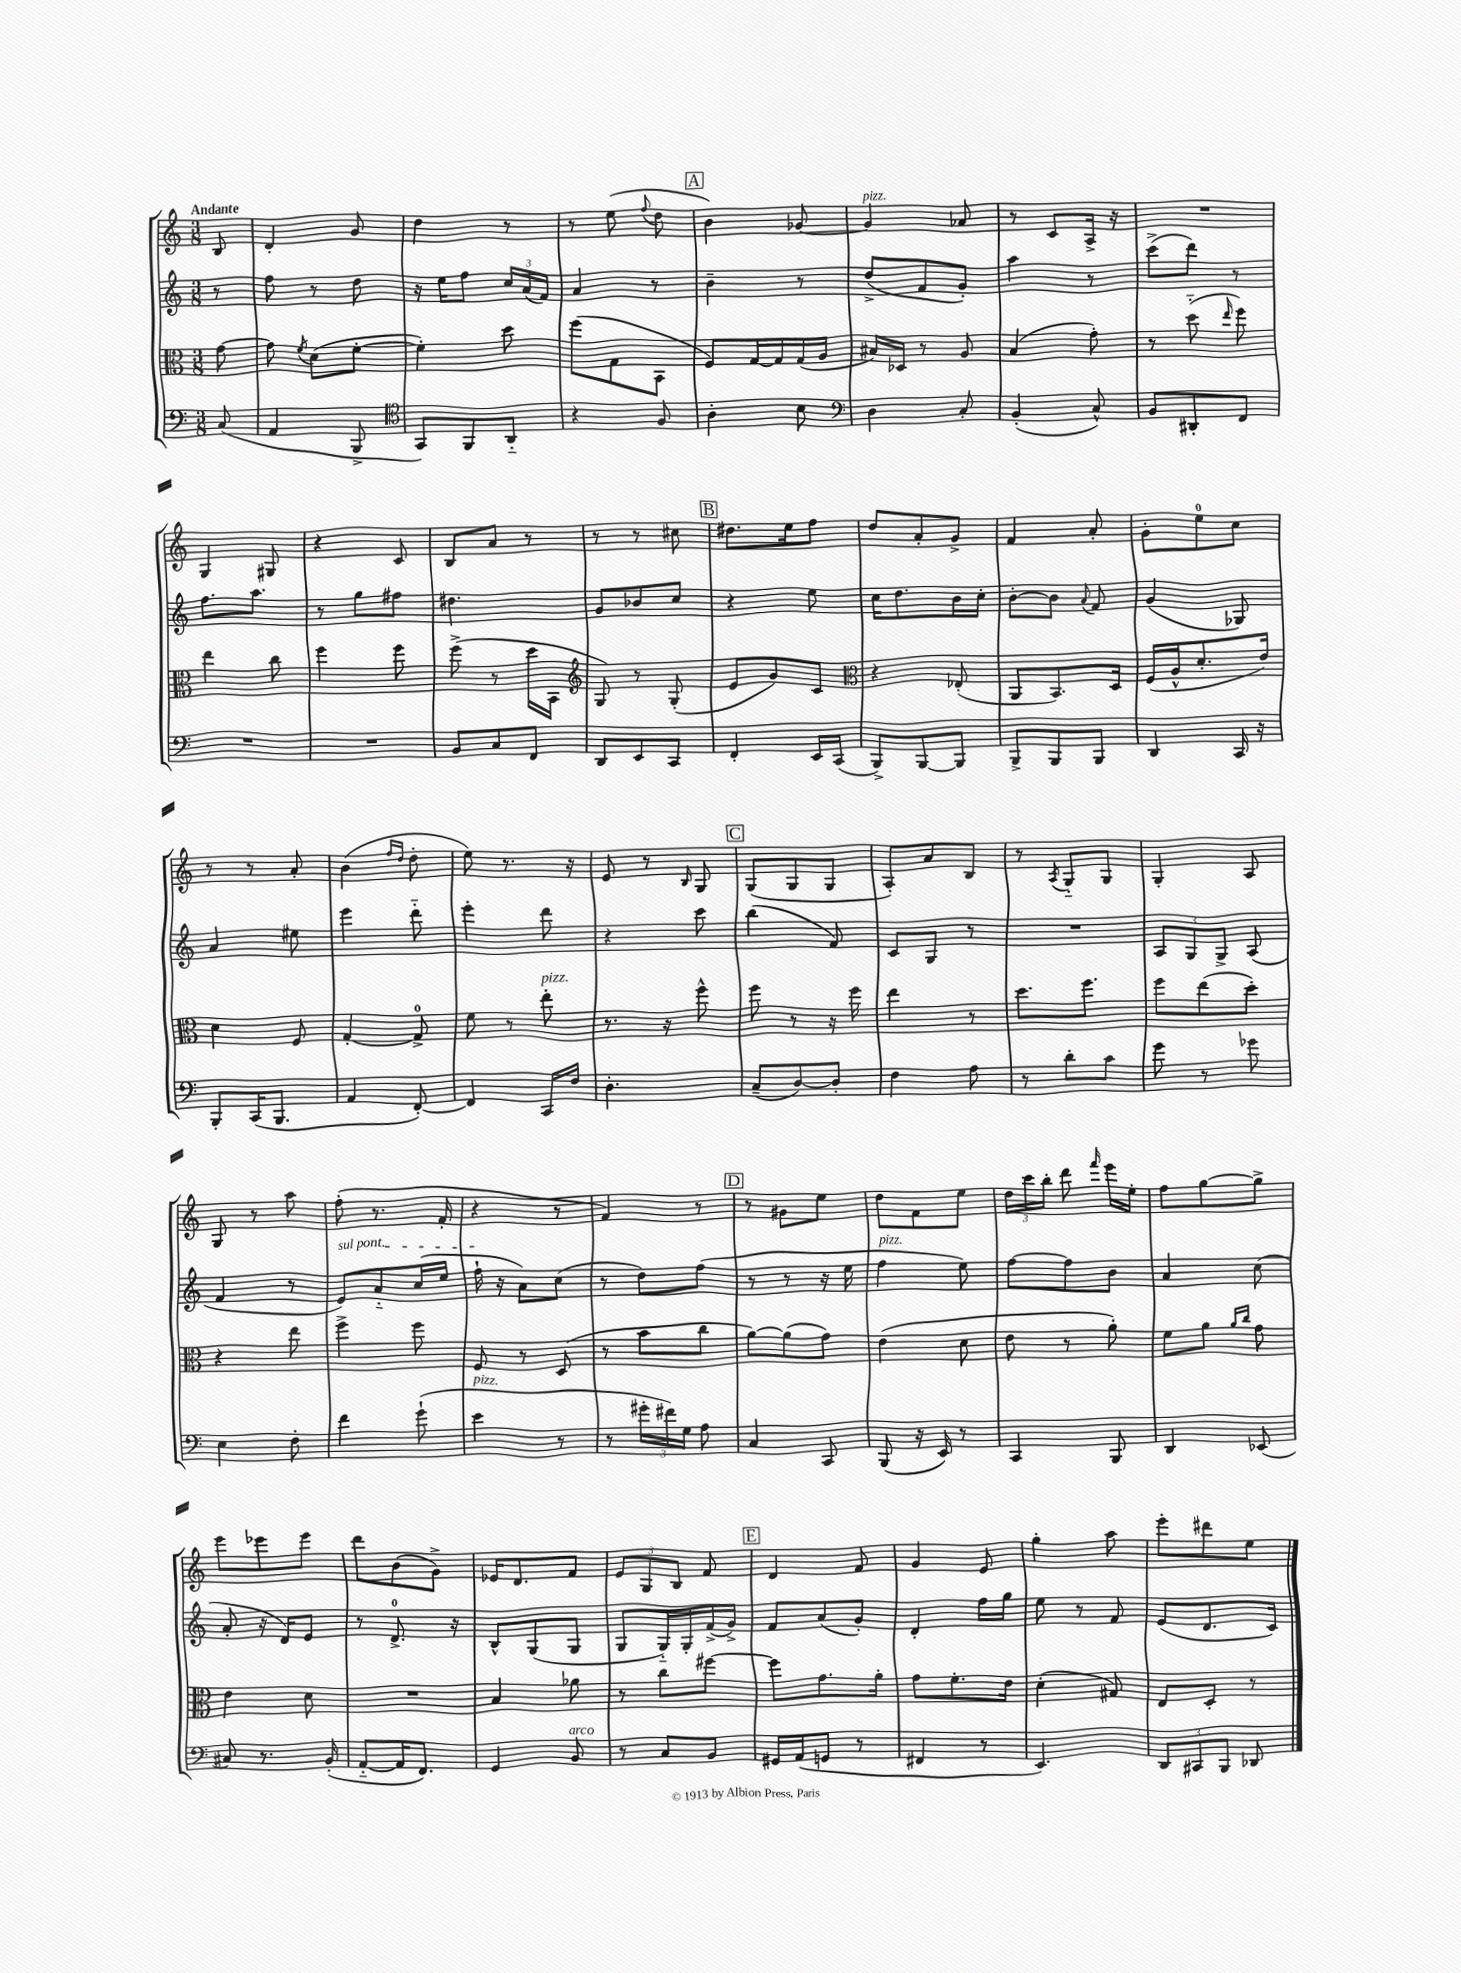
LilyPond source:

<<
\new StaffGroup <<
\new Staff = "s0" {
    \clef treble \key c \major \numericTimeSignature \time 3/8 \partial 8 \tempo "Andante"
    \autoBeamOff b8 |
    d'4-. g'8 |
    d''4 r8 |
    r8 e''8( \appoggiatura { f''8 } d''8 |
    \mark \markup { \box "A" } b'4) ges'8~ |
    ges'4^\markup { \italic "pizz." } aes'8 |
    r8 c'8[ a16]-> r16 |
    R4. |
    g4 gis8 |
    r4 c'8 |
    b8[ a'8] r8 |
    r8 r8 cis''8 |
    \mark \markup { \box "B" } dis''8.[ e''16 f''8] |
    d''8[ a'8-. g'8]-> |
    f'4 a'8-. |
    g'8[-. e''8-0 c''8] |
    r8 r8 a'8-. |
    b'4( \grace { f''16[ d''16] } d''8-. |
    e''8) r8. r16 |
    e'8 r8 \grace { b16 } g8 |
    \mark \markup { \box "C" } g8[( g8 g8] |
    a8[-.) a'8 b8] |
    r8 \acciaccatura { a8 } g8[-_ g8] |
    g4-. a8 |
    g8 r8 a''8 |
    f''8-.( r8. f'16-. |
    r4 r8 |
    f'4) r8 |
    \mark \markup { \box "D" } r8 gis'8[ e''8] |
    d''8[ f'8 e''8] |
    \tuplet 3/2 { d''16[ c'''16 b''16]-. } d'''8 \grace { f'''16 } e'''16[ e''16]-. |
    f''8[ g''8~ g''8]-> |
    e'''8[ ees'''8 ees'''8] |
    d'''8[ b'8( g'8]->) |
    ees'16[ d'8. f'8] |
    \tuplet 3/2 { e'8[ g8 b8] } f'8 |
    \mark \markup { \box "E" } d'4 f'8 |
    g'4 e'8 |
    g''4-. a''8 |
    e'''8[-. dis'''8 e''8] \bar "|." |
}
\new Staff = "s1" {
    \clef treble \key c \major \numericTimeSignature \time 3/8 \partial 8
    \autoBeamOff r8 |
    f''8 r8 d''8 |
    r16 e''16[ f''8] \tuplet 3/2 { c''16[ a'16( f'16]) } |
    a'4 r8 |
    \mark \markup { \box "A" } b'4-- r8 |
    d''8[->( f'8 g'8]-.) |
    a''4 r8 |
    c'''8[->( d'''8]) r8 |
    f''8.[ a''8.] |
    r8 g''8[ fis''8] |
    dis''4. |
    g'8[ bes'8 c''8] |
    \mark \markup { \box "B" } r4 e''8 |
    c''16[ d''8. b'16 c''16]-. |
    b'8[~-. b'8] \appoggiatura { a'8 } f'8 |
    g'4( ges8) |
    a'4 eis''8 |
    e'''4 d'''8-_ |
    e'''4-. d'''8 |
    r4 c'''8 |
    \mark \markup { \box "C" } b''4( f'8) |
    c'8[ g8] r8 |
    R4. |
    \tuplet 3/2 { a8[ g8 g8]-> } a8( |
    f'4 r8 |
    \once \override TextSpanner.bound-details.left.text = \markup { \italic "sul pont." } e'8[\startTextSpan) a'8-_ c''16( e''16] |
    f''16-!\stopTextSpan r16 a'8[) c''8]( |
    r8 d''8[) f''8]( |
    \mark \markup { \box "D" } r8 r8 r16 e''16 |
    f''4^\markup { \italic "pizz." } e''8) |
    f''8[~ f''8 b'8] |
    a'4 c''8( |
    a'8-. r16 d'16[) e'8] |
    r8 d'8.-0-> r16 |
    b8[-^ g8( g8] |
    g8[ g16-_) g16-. f'16->( g'16]->) |
    \mark \markup { \box "E" } f'8[ a'8( g'8]-.) |
    d'4-. f''16[ g''16] |
    e''8 r8 f'8 |
    e'8[( d'8. c'16]) \bar "|." |
}
\new Staff = "s2" {
    \clef alto \key c \major \numericTimeSignature \time 3/8 \partial 8
    \autoBeamOff g'8~ |
    g'8 \acciaccatura { f'8 } d'8[( f'8]~-. |
    f'4-.) d''8 |
    f''8[( g8 b,8] |
    \mark \markup { \box "A" } f8[) g16~ g16 g16( a16] |
    bis16[) des16] r8 a8 |
    b4( g'8-.) |
    r8 d''8-_( \grace { e''16 } f''8) |
    e''4 c''8 |
    f''4 f''8 |
    f''8->( r8 d''16[ b,16] |
    \clef treble g8) r8 g8-.( |
    \mark \markup { \box "B" } e'8[ g'8) c'8] |
    \clef alto r4 ees8-.( |
    a,8[ b,8.) d16] |
    f16[( a16-^ d'8.-. e'16]) |
    d'4 f8 |
    g4~-. g8-0-> |
    f'8 r8 e''8-.^\markup { \italic "pizz." } |
    r8. r16 f''8-^ |
    \mark \markup { \box "C" } f''8 r8 r16 f''16 |
    e''4 r8 |
    d''8.[ f''8.] |
    f''8[ e''8( d''8]-.) |
    r4 e''8 |
    f''4-> f''8 |
    f8 r8 d8( |
    r8 b'8[ c''8] |
    \mark \markup { \box "D" } a'8[~) a'8( g'8]) |
    e'4( d'8 |
    e'8 r8 a'8-.) |
    f'8[ a'8] \grace { a'16[ c''16] } g'8 |
    e'4 d'8 |
    R4. |
    b4 aes'8 |
    r8 c''8[ fis''8]~ |
    \mark \markup { \box "E" } fis''8[ g'8. a'16]-. |
    g'8[ f'8.-. e'16] |
    d'4-.( gis8) |
    e8[ d8]-. r8 \bar "|." |
}
\new Staff = "s3" {
    \clef bass \key c \major \numericTimeSignature \time 3/8 \partial 8
    \autoBeamOff c8( |
    a,4 b,,8-> |
    \clef tenor g,8[) f,8 a,8]-_ |
    r4 f8 |
    \mark \markup { \box "A" } a4-. b8 |
    \clef bass d4 c8-. |
    b,4-.( c8-^) |
    b,8[ dis,8-. f,8] |
    R4. |
    R4. |
    b,8[ c8 f,8] |
    d,8[ e,8 c,8] |
    \mark \markup { \box "B" } f,4-. e,16[ c,16]( |
    b,,8[->) b,,8~ b,,8] |
    b,,8[-> b,,8 b,,8] |
    d,4 c,16 r16 |
    b,,8[-. c,16( b,,8.] |
    a,4 f,8~-.) |
    f,4 c,16[ f16] |
    d4.-. |
    \mark \markup { \box "C" } c8[--( d8~) d8]-. |
    f4 a8 |
    r8 d'8[-. c'8] |
    g'8 r8 ges'8 |
    e4 f8-. |
    f'4 g'8-!( |
    e'4^\markup { \italic "pizz." } r8 |
    r8 \tuplet 3/2 { gis'16[-. fis'16) g16] } a8 |
    \mark \markup { \box "D" } c4 c,8 |
    b,,8( r16 e,16) r8 |
    c,4 b,,8 |
    d,4 ees,8( |
    cis8) r8. b,16-.( |
    a,8[~-_ a,16 f,8.]) |
    g,4 b,8^\markup { \italic "arco" } |
    r8 c8[ b,8] |
    \mark \markup { \box "E" } gis,16[ a,16( g,8] r8 |
    fis,4 r8 |
    e,4.) |
    \tuplet 3/2 { d,8[ cis,8 b,,8] } des,8 \bar "|." |
}
>>
>>
\layout { \context { \Score \remove "Bar_number_engraver" } }
